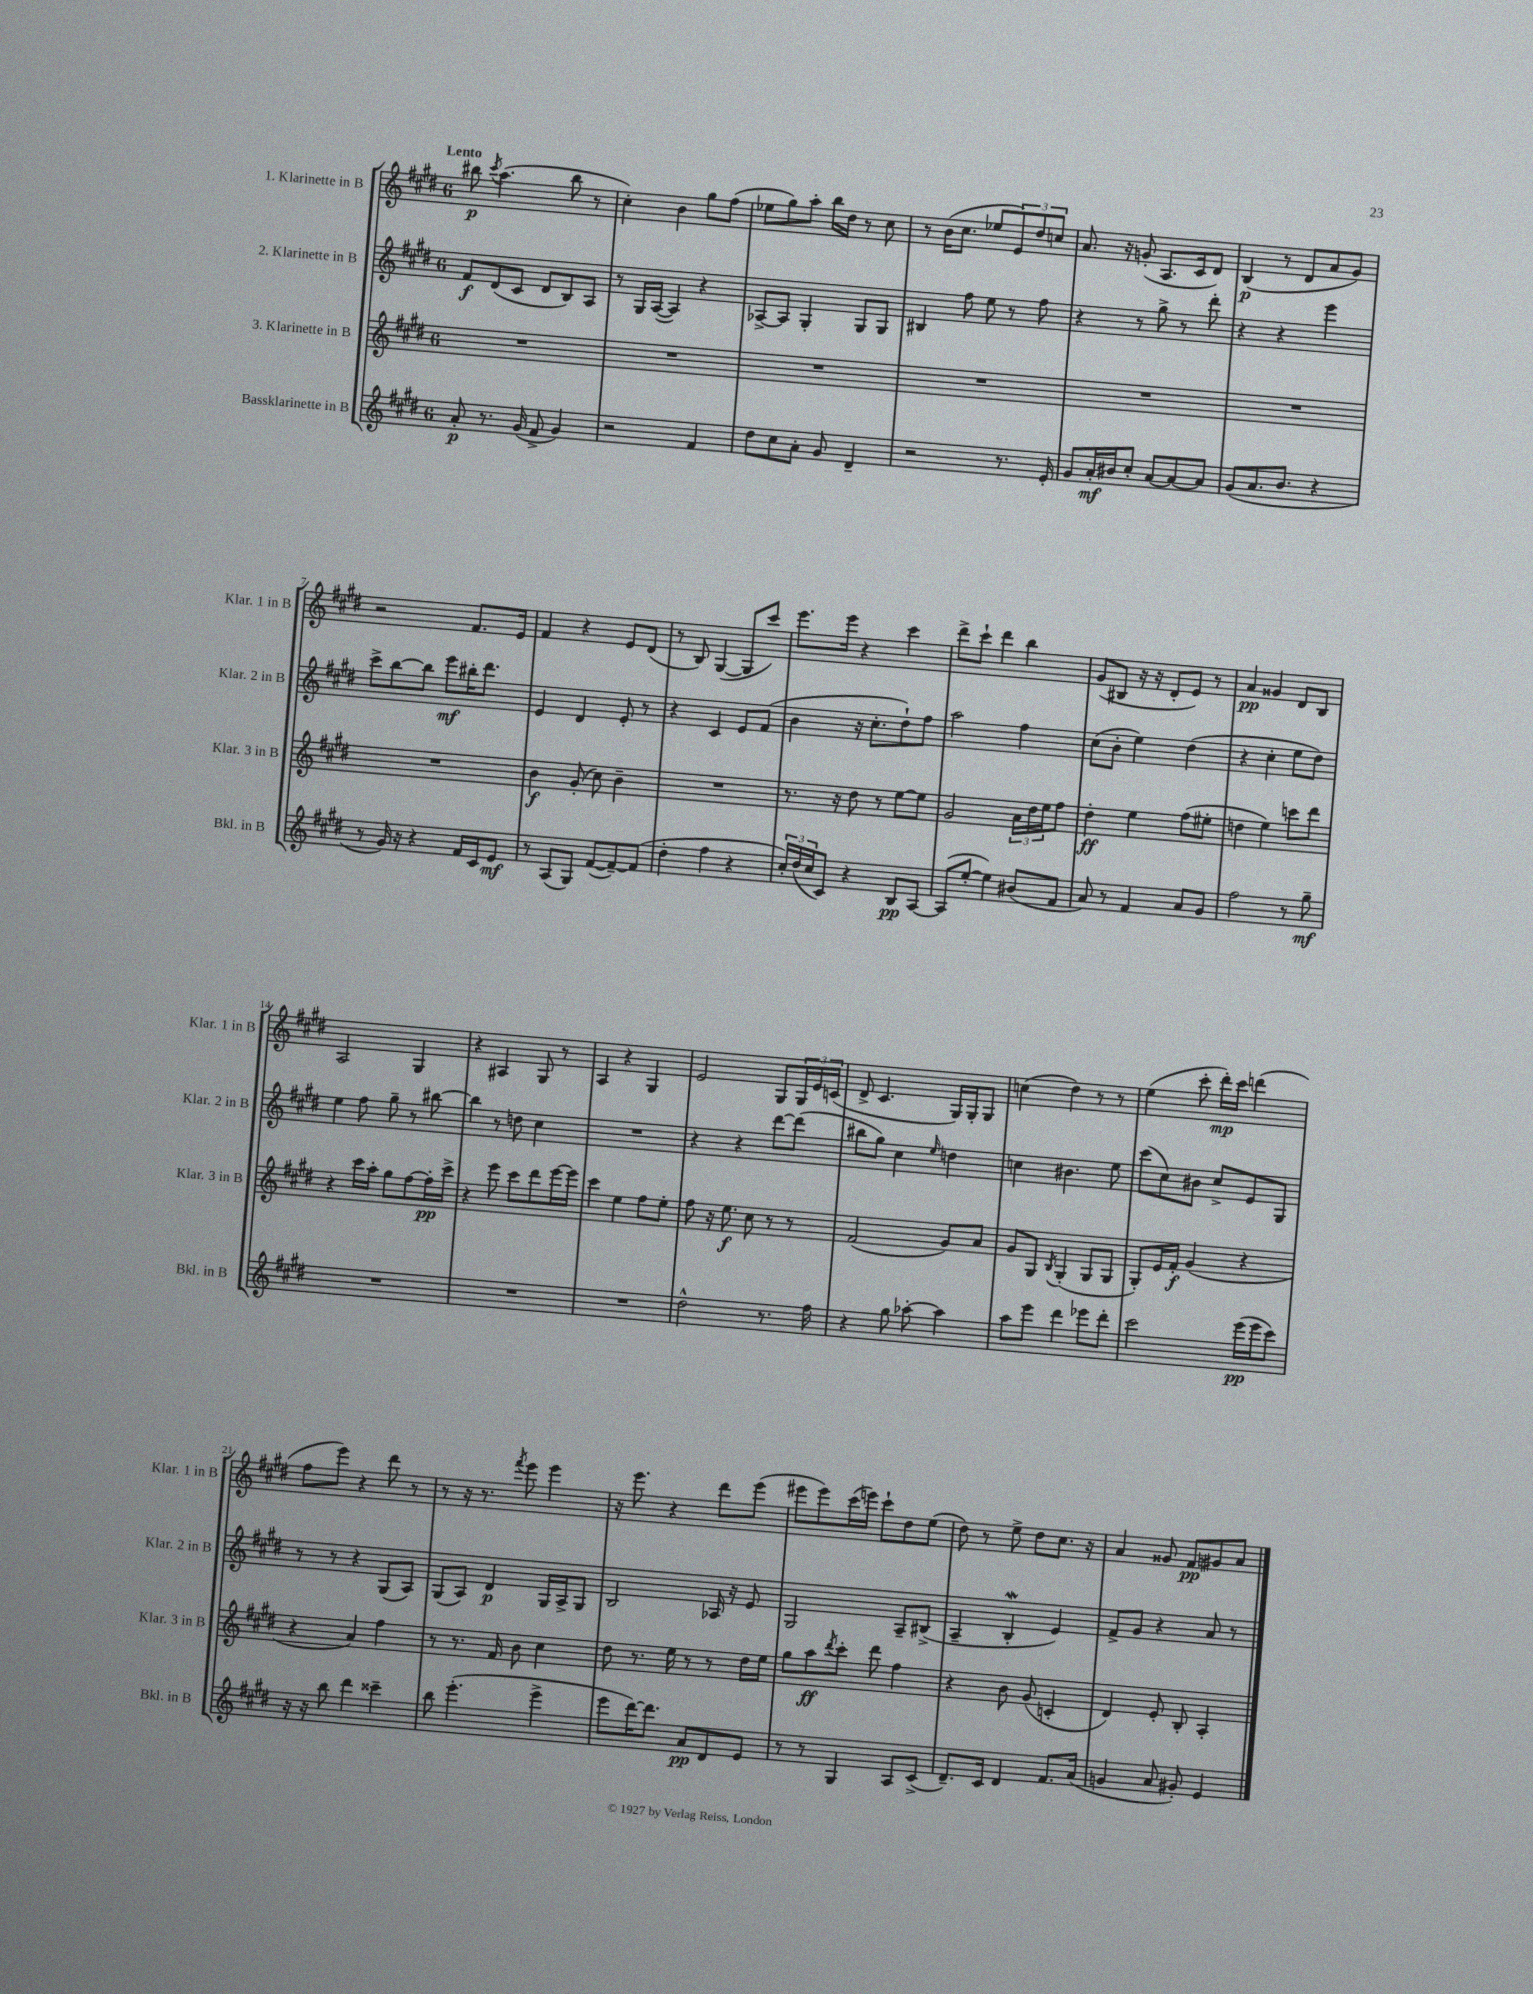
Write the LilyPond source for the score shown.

<<
\new StaffGroup <<
\new Staff = "s0" \with { instrumentName = "1. Klarinette in B" shortInstrumentName = "Klar. 1 in B" } {
    \clef treble \key e \major \once \override Staff.TimeSignature.style = #'single-digit \time 6/8 \tempo "Lento"
    bis''8\p \acciaccatura { cis'''8 } a''4.( bis''8 r8 |
    cis''4-.) b'4 gis''8 fis''8( |
    ees''8 gis''8) a''8-. b''16 dis''16 r8 cis''8 |
    r8 b'16( cis''8. ees''8 \tuplet 3/2 { e'8) dis''8 c''8 } |
    a'8. r16 g'8-.( a8. cis'16 dis'8) |
    b4\p( r8 dis'8 a'8 gis'8) |
    r2 fis'8. e'16 |
    fis'4 r4 e'8 dis'8( |
    r8 b8) gis4~( gis8 cis'''8) |
    e'''8. e'''16 r4 cis'''4 |
    dis'''8-> cis'''8-! dis'''4 b''4 |
    gis'8( bis8 r16 r16 dis'8-. e'8) r8 |
    a'4\pp gisis'4 dis'8 b8 |
    a2 gis4 |
    r4 ais4 gis8 r8 |
    a4 r4 gis4 |
    e'2 gis8 \tuplet 3/2 { gis16 e'16 c'16( } |
    dis'8-> cis'4. gis16) gis16-. gis8 |
    c''4( dis''4) r8 r8 |
    e''4( cis'''8-. dis'''16-.\mp) cis'''16 d'''4( |
    fis''8 e'''8) r4 dis'''8 r8 |
    r8 r16 r8. \acciaccatura { fis'''8 } e'''8 e'''4 |
    r16 e'''8. r4 dis'''8 e'''8( |
    eis'''8 eis'''8) cis'''16( e'''16) cis'''8-! dis''8 e''8( |
    dis''8) r8 e''8-> dis''8 cis''8. r16 |
    a'4 gisis'8 fis'8\pp gis'8 a'8 \bar "|." |
}
\new Staff = "s1" \with { instrumentName = "2. Klarinette in B" shortInstrumentName = "Klar. 2 in B" } {
    \clef treble \key e \major \once \override Staff.TimeSignature.style = #'single-digit \time 6/8
    fis'8\f dis'8( cis'8 dis'8 b8) a8 |
    r8 gis16 a16~( a4) r4 |
    aes8~-> aes8 gis4-. gis8 gis8 |
    bis4 fis''8 e''8 r8 fis''8 |
    r4 r8 gis''8-> r8 dis'''8-. |
    r4 r4 e'''4 |
    cis'''8-> b''8~ b''8 e'''8\mf bis''16-. dis'''8. |
    e'4 dis'4 e'8-. r8 |
    r4 cis'4 e'8 fis'8( |
    b'4 r16 cis''8.-. dis''8-!) fis''8 |
    a''2 fis''4 |
    cis''8( b'8-. e''4) dis''4( |
    r4 cis''4-. e''8 dis''8) |
    e''4 fis''8 gis''8-- r8 bis''8~ |
    bis''4 r8 d''8 cis''4 |
    R2. |
    r4 r4 dis'''8~ dis'''8( |
    bis''8 gis''8) cis''4 \grace { e''16 } d''4 |
    c''4 bis'4. e''8 |
    cis'''8( cis''8) bis'8 cis''8-> e'8 gis8 |
    r8 r8 r4 gis8( a8) |
    gis8( a8) dis'4\p gis16 a16-> gis8 |
    b2 aes16 r16 e'8 |
    gis2 a8-- bis8->( |
    a4-- b4-.\mordent e'4) |
    fis'8-> gis'8 r4 a'8 r8 \bar "|." |
}
\new Staff = "s2" \with { instrumentName = "3. Klarinette in B" shortInstrumentName = "Klar. 3 in B" } {
    \clef treble \key e \major \once \override Staff.TimeSignature.style = #'single-digit \time 6/8
    R2. |
    R2. |
    R2. |
    R2. |
    R2. |
    R2. |
    R2. |
    b'4\f gis'8-.( cis''8) b'4-- |
    R2. |
    r8. r16 dis''8 r8 e''8~ e''8 |
    gis'2 \tuplet 3/2 { a'16 dis''16 e''16 } fis''8 |
    dis''4-.\ff e''4 fis''8( eis''8-. |
    d''4 e''4) c'''8 dis'''8 |
    r4 cis'''16 a''16-. gis''8 fis''8~ fis''16-.\pp cis'''16-> |
    r4 e'''8 cis'''8 dis'''8 e'''16~ e'''16 |
    cis'''4 e''4 fis''8 e''8-. |
    fis''8 r16 e''8.\f cis''8 r8 r8 |
    fis'2( gis'8) a'8 |
    gis'8 gis8 \acciaccatura { b8 } gis4-.( gis8 gis8 |
    gis8-.) e'16 fis'16-.\f gis'4( r4 |
    r4 a'4) fis''4 |
    r8 r8. fis'16 b'8 cis''4 |
    dis''8 r8. e''16 r8 r8 dis''16 e''16 |
    gis''8 a''8\ff \acciaccatura { dis'''8 } cis'''8-. dis'''8 fis''4 |
    r4 b'8 gis'8( c'4-. |
    dis'4) e'8-. b8-. a4-. \bar "|." |
}
\new Staff = "s3" \with { instrumentName = "Bassklarinette in B" shortInstrumentName = "Bkl. in B" } {
    \clef treble \key e \major \once \override Staff.TimeSignature.style = #'single-digit \time 6/8
    a'8-.\p r8. gis'16( fis'8-> gis'4) |
    r2 fis'4 |
    dis''8 cis''8 a'8-. gis'8 dis'4-- |
    r2 r8. e'16-. |
    gis'8 a'16-.\mf bis'16 cis''8-. a'8~ a'8~ a'8 |
    gis'8( a'8. b'8. r4 |
    r8 gis'16) r16 r4 fis'16 cis'16 e'8\mf |
    r8 a8( gis8) fis'8~( fis'8~--) fis'8( |
    dis''4-. fis''4 r4 |
    \tuplet 3/2 { cis''16-.) dis''16( cis''16 } cis'8) r4 b8\pp a8~ |
    a8( e''8~-. e''4) bis'8( fis'8 |
    a'8) r8 fis'4 a'8 gis'8 |
    fis''2 r8 gis''8--\mf |
    R2. |
    R2. |
    R2. |
    dis''2-^ r8. fis''16 |
    r4 gis''8 aes''8~-. aes''4 |
    a''8 e'''8 dis'''4 ees'''8 dis'''8-. |
    cis'''2 e'''16\pp( e'''16 cis'''8) |
    r16 r16 b''8 dis'''4 cisis'''4-- |
    b''8 e'''4.-.( e'''4-> |
    e'''8 dis'''16~) dis'''8. a'8\pp dis'8 e'8 |
    r8 r8 gis4 a8 cis'8->( |
    dis'8.--) cis'16 dis'4 fis'8. a'16( |
    g'4 a'8 gis'8-.) e'4 \bar "|." |
}
>>
>>
